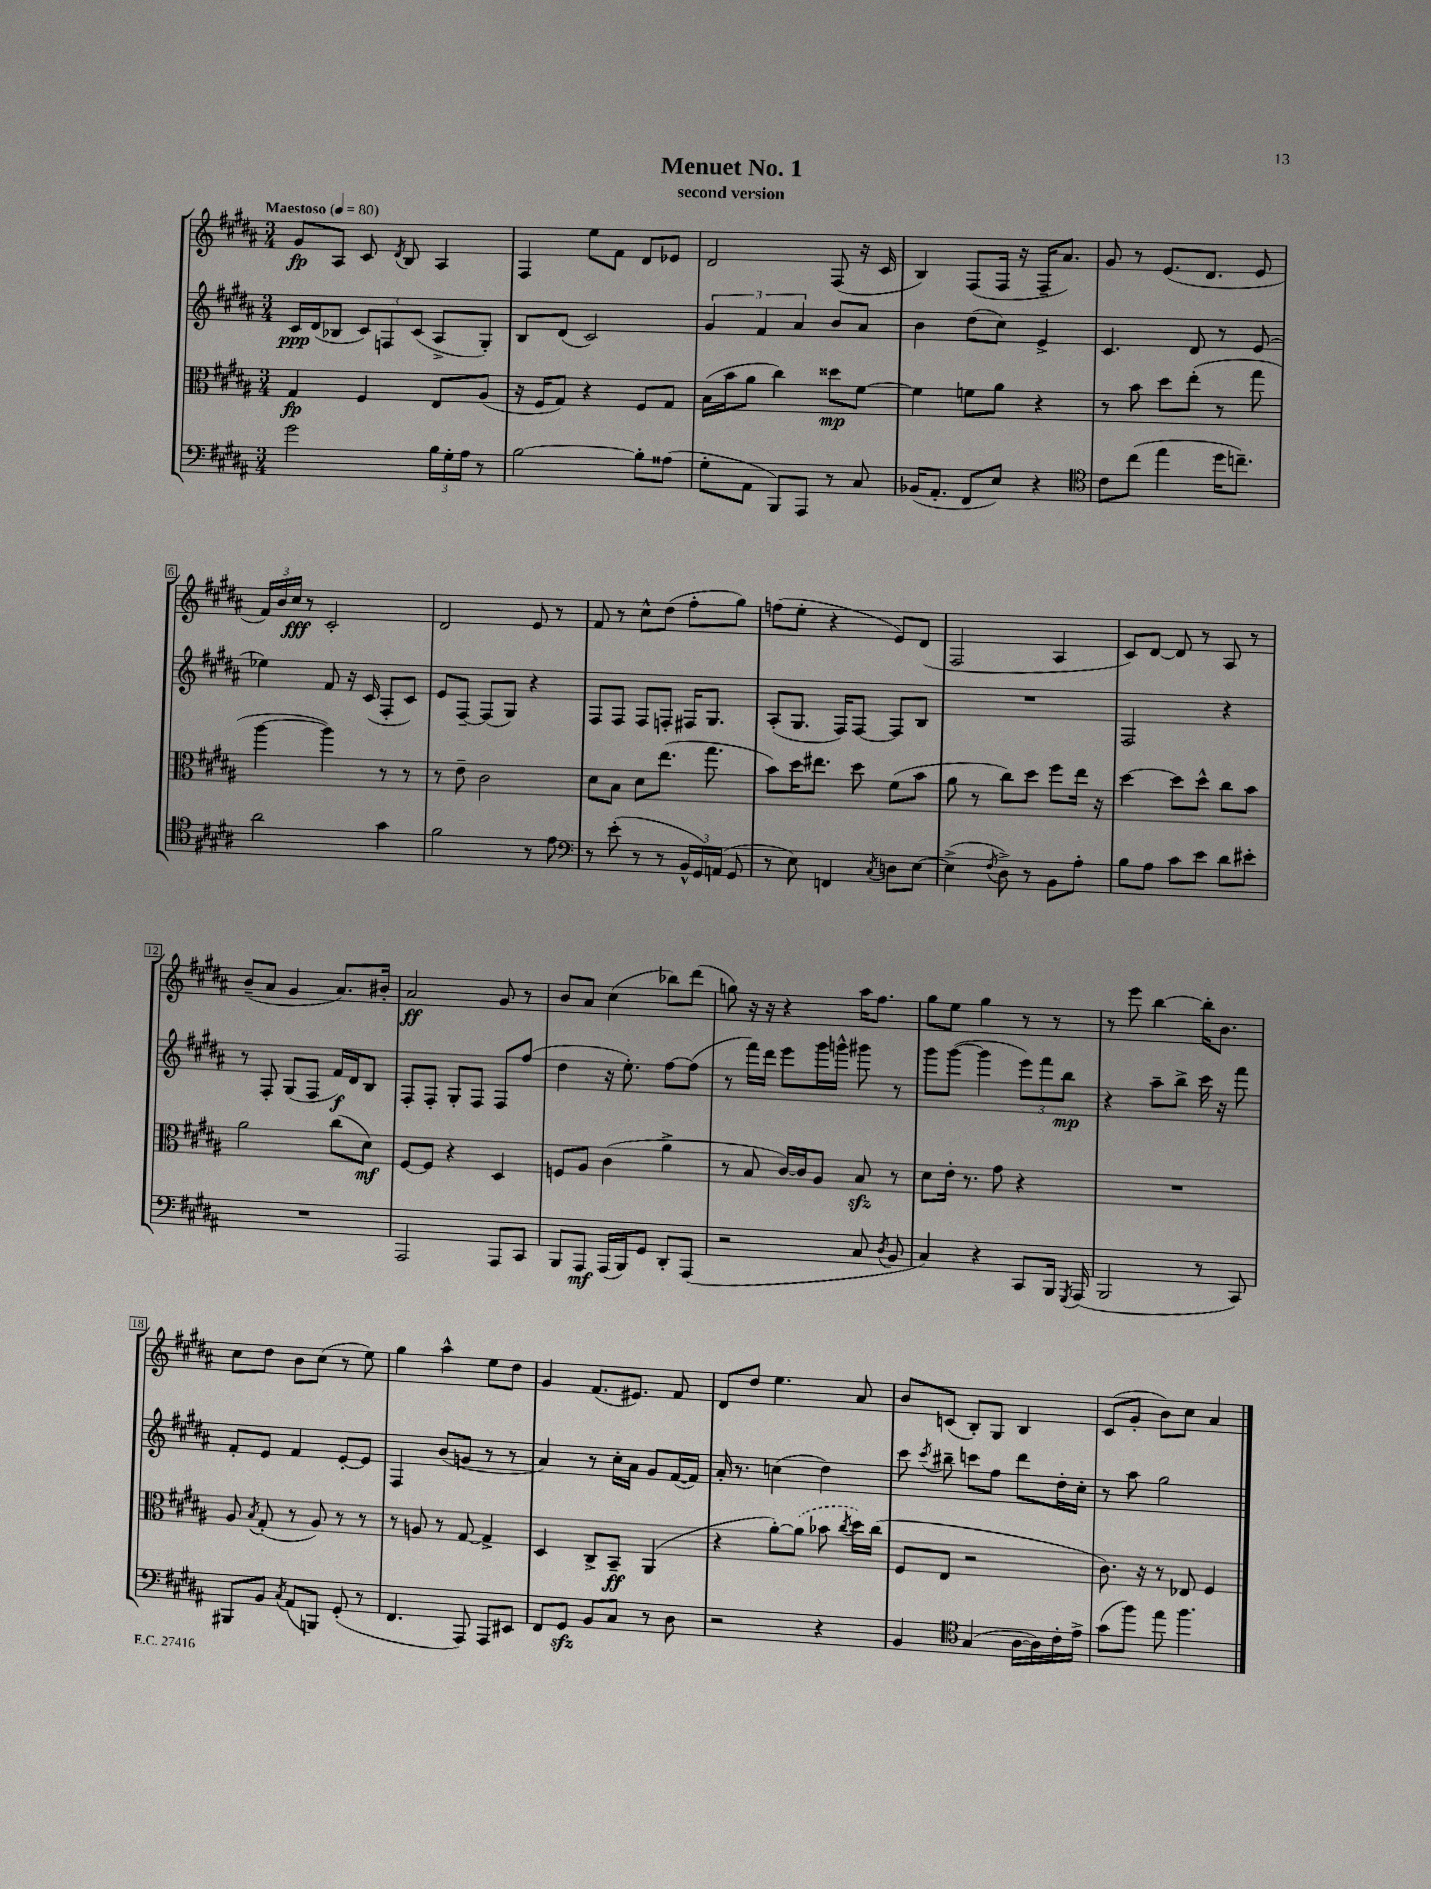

**kern	**dynam	**kern	**dynam	**kern	**dynam	**kern	**dynam
*part4	*part4	*part3	*part3	*part2	*part2	*part1	*part1
*staff4	*staff4	*staff3	*staff3	*staff2	*staff2	*staff1	*staff1
*clefF4	*	*clefC3	*	*clefG2	*	*clefG2	*
*k[f#c#g#d#a#]	*	*k[f#c#g#d#a#]	*	*k[f#c#g#d#a#]	*	*k[f#c#g#d#a#]	*
*M3/4	*	*M3/4	*	*M3/4	*	*M3/4	*
*MM80	*	*MM80	*	*MM80	*	*MM80	*
=1	=1	=1	=1	=1	=1	=1	=1
!	!	!	!	!	!	!LO:TX:a:B:t=Maestoso	!
2g#\	.	4G#/	fp	16c#/LL	ppp	8g#/L	fp
.	.	.	.	(16d#/J	.	.	.
.	.	.	.	8B-X/J	.	8A#/J	.
.	.	4F#/	.	12c#/L)	.	8c#/	.
.	.	.	.	12Fn/	.	.	.
.	.	.	.	.	.	8qd#/	.
.	.	.	.	.	.	8B/	.
.	.	.	.	(12c#/J	.	.	.
24B\LL	.	8E/L	.	8A#^/L	.	4A#/	.
24G#'\	.	.	.	.	.	.	.
24A#\JJ	.	.	.	.	.	.	.
8r	.	(8A#/J	.	8G#'/J)	.	.	.
=2	=2	=2	=2	=2	=2	=2	=2
[2B\	.	16r	.	8B/L	.	4F#/	.
.	.	16F#/KL	.	.	.	.	.
.	.	8G#/J)	.	(8d#/J	.	.	.
.	.	4r	.	2c#/)	.	8ee\L	.
.	.	.	.	.	.	8f#\J	.
8B'\L]	.	8F#/L	.	.	.	8d#/L	.
(8A##X\J	.	8G#/J	.	.	.	8e-X/J	.
=3	=3	=3	=3	=3	=3	=3	=3
8G#'\L	.	(16B\LL	.	6g#/	.	2d#/	.
.	.	16b\J	.	.	.	.	.
8AA#\J	.	8a#\J	.	.	.	.	.
.	.	.	.	6f#/	.	.	.
8BBB/L)	.	4cc#\)	.	.	.	.	.
.	.	.	.	6a#/	.	.	.
8AAA#/J	.	.	.	.	.	.	.
8r	.	8dd##X\L	mp	8b/L	.	(8F#/	.
8C#/	.	[8f#\J	.	8a#/J	.	16r	.
.	.	.	.	.	.	16c#/	.
=4	=4	=4	=4	=4	=4	=4	=4
(16BB-X/KL	.	4f#\]	.	4b\	.	4B/)	.
8.AA#'/J	.	.	.	.	.	.	.
8FF#/L	.	8fn\L	.	(8dd#\L	.	(8F#/L	.
8E/J)	.	8a#\J	.	8cc#\J)	.	16F#/Jk	.
.	.	.	.	.	.	16r	.
4r	.	4r	.	4e^/	.	16F#~/KL	.
.	.	.	.	.	.	8.a#/J)	.
=5	=5	=5	=5	=5	=5	=5	=5
*clefC4	*	*	*	*	*	*	*
8c#\L	.	8r	.	4.c#/	.	8g#/	.
(8cc#\J	.	8b\	.	.	.	8r	.
4ee\	.	8dd#\L	.	.	.	(8.e/L	.
.	.	(8ee'\J	.	8d#/	.	.	.
.	.	.	.	.	.	8.d#/J	.
16dd#\KL	.	8r	.	8r	.	.	.
8.ccn~\J)	.	.	.	.	.	.	.
.	.	8gg#\	.	(8e/	.	8e/	.
!!LO:LB:g=z
=6	=6	=6	=6	=6	=6	=6	=6
2a#\	.	[4aa#\	.	4ee-X\)	.	24f#/LL)	.
.	.	.	.	.	.	24b/	.
.	.	.	.	.	.	24cc#/JJ	fff
.	.	.	.	.	.	8r	.
.	.	4aa#\])	.	8f#/	.	2c#'/	.
.	.	.	.	16r	.	.	.
.	.	.	.	(16c#/	.	.	.
4g#\	.	8r	.	8F#'/L	.	.	.
.	.	8r	.	8c#/J)	.	.	.
=7	=7	=7	=7	=7	=7	=7	=7
2f#\	.	8r	.	8e/L	.	2d#/	.
.	.	8e~\	.	[8F#~/J	.	.	.
.	.	2c#\	.	(8F#/L]	.	.	.
.	.	.	.	8G#/J)	.	.	.
8r	.	.	.	4r	.	8e/	.
8e\	.	.	.	.	.	8r	.
=8	=8	=8	=8	=8	=8	=8	=8
*clefF4	*	*	*	*	*	*	*
8r	.	8d#\L	.	8F#/L	.	8f#/	.
(8e'\	.	8B\J	.	8F#/J	.	8r	.
8r	.	8d#\L	.	8F#/L	.	8cc#^^\L	.
8r	.	(8.ee\J	.	8Fn'/J	.	(8dd#\J	.
24BB^^/LL	.	.	.	16F#X/KL	.	8ff#'\L	.
24GG#/)	.	.	.	.	.	.	.
.	.	8.gg#\	.	8.G#/J	.	.	.
(24AAn/JJ	.	.	.	.	.	.	.
8GG#/	.	.	.	.	.	8gg#\J)	.
=9	=9	=9	=9	=9	=9	=9	=9
8r	.	8b\L)	.	(8A#'/L	.	(8ffn\L	.
8E\)	.	16dd#\K	.	8.G#/J	.	8ee'\J	.
.	.	8.ee#X\J	.	.	.	.	.
4FFn/	.	.	.	.	.	4r	.
.	.	.	.	16F#/KL)	.	.	.
.	.	8dd#\	.	[8F#/J	.	.	.
8qC#/	.	.	.	.	.	.	.
8Dn\L	.	(8f#\L	.	8F#/L]	.	8e/L)	.
[8E\J	.	8b\J	.	8B/J	.	(8d#/J	.
=10	=10	=10	=10	=10	=10	=10	=10
(4E^\]	.	8a#\	.	2.r	.	2F#/	.
.	.	8r	.	.	.	.	.
8qF#/	.	.	.	.	.	.	.
8D#^\)	.	8cc#\L)	.	.	.	.	.
8r	.	8dd#\J	.	.	.	.	.
8BB\L	.	8ff#\L	.	.	.	4A#/	.
8A#'\J	.	16ee\Jk	.	.	.	.	.
.	.	16r	.	.	.	.	.
=11	=11	=11	=11	=11	=11	=11	=11
8B\L	.	[4dd#\	.	2F#/	.	8c#/L)	.
8A#\J	.	.	.	.	.	[8d#/J	.
8c#\L	.	8dd#\L]	.	.	.	8d#/]	.
8e\J	.	8dd#^^\J	.	.	.	8r	.
8d#\L	.	8cc#\L	.	4r	.	8A#/	.
8e#X'\J	.	8b\J	.	.	.	8r	.
!!LO:LB:g=z
=12	=12	=12	=12	=12	=12	=12	=12
2.r	.	2a#\	.	8r	.	(8b~/L	.
.	.	.	.	8F#'/	.	8a#/J	.
.	.	.	.	(8G#/L	.	4g#/	.
.	.	.	.	8F#/J	.	.	.
.	.	(8cc#\L	.	16f#/LL)	f	8.a#/L)	.
.	.	.	.	16d#/J	.	.	.
.	.	8d#\J)	mf	8B/J	.	.	.
.	.	.	.	.	.	16b#X'/Jk	.
=13	=13	=13	=13	=13	=13	=13	=13
2AAA#/	.	[8F#/L	.	8F#'/L	.	2a#/	ff
.	.	8F#/J]	.	8F#'/J	.	.	.
.	.	4r	.	8G#'/L	.	.	.
.	.	.	.	8F#/J	.	.	.
8AAA#/L	.	4D#/	.	8F#/L	.	8g#/	.
8CC#/J	.	.	.	(8ff#/J	.	8r	.
=14	=14	=14	=14	=14	=14	=14	=14
8BBB/L	.	8Fn/L	.	4dd#\	.	8b/L	.
8AAA#/J	mf	8A#/J	.	.	.	8a#/J	.
(16AAA#/LL	.	(4c#\	.	16r	.	(4cc#\	.
16BBB/J)	.	.	.	8.ee'\)	.	.	.
8GG#/J	.	.	.	.	.	.	.
8DD#'/L	.	4a#^\	.	[8ff#\L	.	8bb-X\L)	.
(8AAA#/J	.	.	.	(8ff#\J]	.	(8ddd#\J	.
=15	=15	=15	=15	=15	=15	=15	=15
2r	.	8r	.	8r	.	8ggn\)	.
.	.	8B/	.	16fff#\LL)	.	16r	.
.	.	.	.	16ddd#\JJ	.	16r	.
.	.	[16c#/LL)	.	8eee\L	.	4r	.
.	.	16c#/J]	.	.	.	.	.
.	.	8A#/J	.	16ggg#\L	.	.	.
.	.	.	.	16gggn^^\JJ	.	.	.
8C#/	.	8Bzz/	.	8ggg#X\	.	16aa#\KL	.
.	.	.	.	.	.	8.ff#\J	.
8qD#/	.	.	.	.	.	.	.
8BB/	.	8r	.	8r	.	.	.
=16	=16	=16	=16	=16	=16	=16	=16
4C#/)	.	8d#\L	.	8ggg#\L	.	8gg#\L	.
.	.	16e'\Jk	.	([8ggg#\J	.	8ee\J	.
.	.	8.r	.	.	.	.	.
4r	.	.	.	4ggg#\]	.	4gg#\	.
.	.	8g#\	.	.	.	.	.
8CC#/L	.	4r	.	12eee\L)	.	8r	.
.	.	.	.	12fff#\	.	.	.
16BBB/Jk	.	.	.	.	.	8r	.
.	.	.	.	12bb\J	mp	.	.
8qGGG#/	.	.	.	.	.	.	.
(16AAA#/	.	.	.	.	.	.	.
=17	=17	=17	=17	=17	=17	=17	=17
2BBB/	.	2.r	.	4r	.	8r	.
.	.	.	.	.	.	8eee\	.
.	.	.	.	8aa#~\L	.	[4bb\	.
.	.	.	.	8bb^\J	.	.	.
8r	.	.	.	16ccc#\	.	16bb'\KL]	.
.	.	.	.	16r	.	8.b\J	.
8CC#/)	.	.	.	8fff#\	.	.	.
!!LO:LB:g=z
=18	=18	=18	=18	=18	=18	=18	=18
8BBB#X/L	.	8A#/	.	8f#'/L	.	8cc#\L	.
.	.	8qB/	.	.	.	.	.
8BB/J	.	(8G#'/	.	8e/J	.	8dd#\J	.
8qC#/	.	.	.	.	.	.	.
(8AA#/L	.	8r	.	4f#/	.	8b\L	.
8BBBn/J)	.	8A#/)	.	.	.	(8cc#\J	.
(8GG#'/	.	8r	.	[8e'/L	.	8r	.
8r	.	8r	.	8e/J]	.	8ee\)	.
=19	=19	=19	=19	=19	=19	=19	=19
4.FF#/	.	8r	.	4F#/	.	4gg#\	.
.	.	8An/	.	.	.	.	.
.	.	8r	.	(8b/L	.	4aa#^^\	.
8AAA#/)	.	[8G#/	.	8gn/J	.	.	.
8AAA#/L	.	4G#^/]	.	8r	.	8ee\L	.
8EE#X/J	.	.	.	8r	.	8dd#\J	.
=20	=20	=20	=20	=20	=20	=20	=20
8FF#/L	.	4D#/	.	4a#/)	.	4g#/	.
8GG#zz/J	.	.	.	.	.	.	.
8BB/L	.	8C#^/L	.	8r	.	(8.f#/L	.
8C#/J	.	8BB~/J	ff	16cc#'\LL	.	.	.
.	.	.	.	16a#\JJ	.	8.e#X/J)	.
8r	.	(4AA#/	.	8g#/L	.	.	.
8D#\	.	.	.	([16f#/L	.	8f#/	.
.	.	.	.	16f#/JJ])	.	.	.
=21	=21	=21	=21	=21	=21	=21	=21
2r	.	4r	.	16a#'/	.	8d#/L	.
.	.	.	.	8.r	.	.	.
.	.	.	.	.	.	8dd#/J	.
.	.	[8a#'\L)	.	(4ccn\	.	4.ee\	.
.	.	(8a#\J]	.	.	.	.	.
4r	.	8b-X\	.	4dd#\)	.	.	.
.	.	8qcc#/	.	.	.	.	.
.	.	16dd#\LL)	.	.	.	8a#/	.
.	.	(16cc#\JJ	.	.	.	.	.
=22	=22	=22	=22	=22	=22	=22	=22
4BB/	.	8F#/L	.	8ccc#\	.	8b/L	.
.	.	.	.	8qccc#/	.	.	.
.	.	8E/J	.	8bb#X~\	.	(8cn/J	.
*clefC4	*	*	*	*	*	*	*
(4G#/	.	2r	.	8cccn\L	.	8B'/L)	.
.	.	.	.	8ff#\J	.	8G#/J	.
[16A#\LL	.	.	.	8ddd#\L	.	4B/	.
16A#\])	.	.	.	.	.	.	.
16c#'\	.	.	.	16dd#'\L	.	.	.
16e^\JJ	.	.	.	16cc#'\JJ	.	.	.
=23	=23	=23	=23	=23	=23	=23	=23
(8g#\L	.	8.c#\)	.	8r	.	(8c#/L	.
8ff#\J)	.	.	.	8aa#\	.	8g#'/J	.
.	.	16r	.	.	.	.	.
8ee\	.	8r	.	2gg#\	.	8b\L)	.
4.ff#\	.	8E-X/	.	.	.	8cc#\J	.
.	.	4F#/	.	.	.	4a#/	.
==	==	==	==	==	==	==	==
*-	*-	*-	*-	*-	*-	*-	*-
